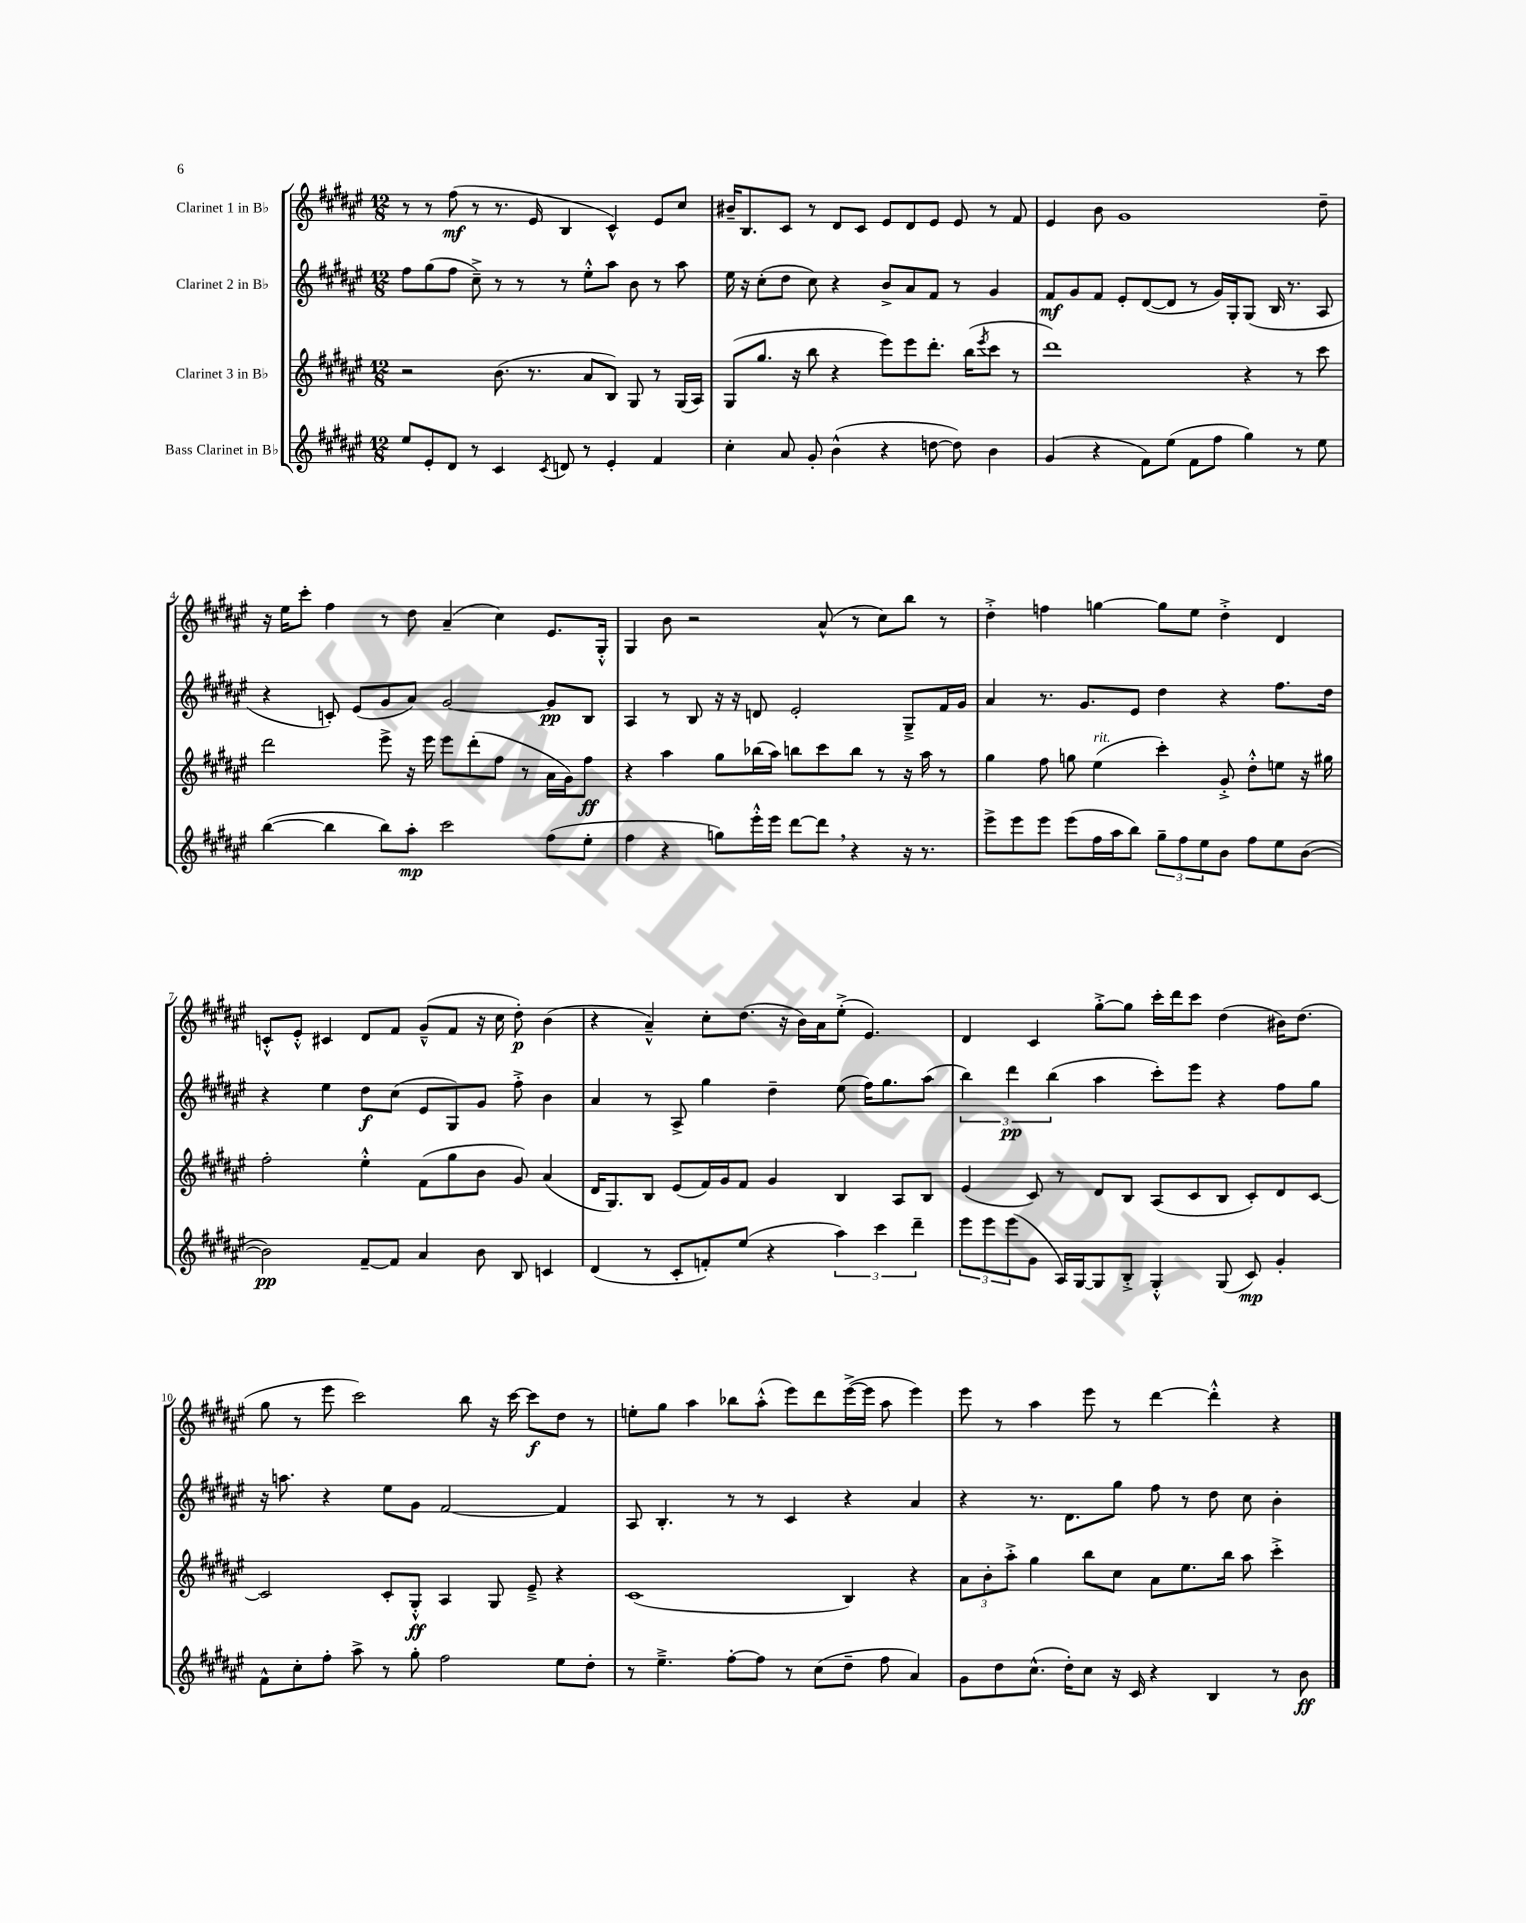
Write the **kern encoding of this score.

**kern	**kern	**kern	**kern
*staff4	*staff3	*staff2	*staff1
*clefG2	*clefG2	*clefG2	*clefG2
*k[f#c#g#d#a#e#]	*k[f#c#g#d#a#e#]	*k[f#c#g#d#a#e#]	*k[f#c#g#d#a#e#]
*M12/8	*M12/8	*M12/8	*M12/8
8ee#	2r	8ff#	8r
8e#'	.	(8gg#	8r
8d#	.	8ff#	(8ff#
8r	.	8cc#~^)	8r
4c#	(8.b	8r	8.r
.	.	8r	.
.	8.r	.	16e#
8qc#	.	.	.
8d	.	8r	4B
8r	8a#	8ee#'^^	.
4e#'	8B)	8aa#	4c#^^)
.	8G#	8b	.
4f#	8r	8r	8e#
.	(16G#	8aa#	8cc#
.	16A#)	.	.
=	=	=	=
4cc#'	(8G#	16ee#	16b#~
.	.	16r	8.B
.	8.gg#	(8cc#'	.
8a#	.	8dd#	8c#
.	16r	.	.
8g#'	8bb	8cc#)	8r
(4b^^	4r	4r	8d#
.	.	.	8c#
4r	8eee#)	8b^	8e#
.	8eee#	8a#	8d#
[8dd	8.ddd#'	8f#	8e#
8dd])	.	8r	8e#
.	(16bb	.	.
.	8qeee#	.	.
4b	8ccc#	4g#	8r
.	8r	.	8f#
=	=	=	=
(4g#	1ddd#)	8f#	4e#
.	.	8g#	.
4r	.	8f#	8b
.	.	8e#'	1g#
8f#)	.	([8d#	.
(8ee#	.	8d#]	.
8f#	.	8r	.
8ff#	.	16g#)	.
.	.	16G#'	.
4gg#)	4r	(8G#	.
.	.	16B	.
.	.	8.r	.
8r	8r	.	.
8ee#	8ccc#	8A#	8dd#~
=	=	=	=
([4bb	2ddd#	4r	16r
.	.	.	16ee#
.	.	.	8ccc#'
4bb]	.	8c')	4ff#
.	.	(8e#	.
8bb)	8eee#^	8g#	8r
8aa#'	16r	8a#)	8dd#
.	16eee#	.	.
2ccc#	8eee#	[2g#	(4a#~
.	(8ddd#'	.	.
.	8ff#	.	4cc#)
.	8r	.	.
(8ff#	16a#	8g#]	8.e#
.	16g#)	.	.
8ee#'	8ff#	8B	.
.	.	.	16G#'^^
=	=	=	=
4ff#	4r	4A#	4G#
4r	4aa#	8r	8b
.	.	8B	2r
8gg)	8gg#	16r	.
.	.	16r	.
16eee#'^^	(16bb-	8d	.
16eee#	16aa#)	.	.
[8ddd#	8bb	2e#'	.
8ddd#]	8ccc#	.	(8a#^^
4r	8bb	.	8r
.	8r	.	8cc#)
16r	16r	8G#~^	8bb
8.r	16aa#	.	.
.	8r	16f#	8r
.	.	16g#	.
=	=	=	=
8eee#^	4gg#	4a#	4dd#'^
8eee#	.	.	.
8eee#	8ff#	8.r	4ff
(8eee#	8gg	.	.
.	.	8.g#	.
16ff#	(4ee#	.	[4gg
16aa#	.	.	.
8bb)	.	8e#	.
12gg#~	4ccc#')	4dd#	8gg]
12ff#	.	.	.
.	.	.	8ee#
12ee#	.	.	.
8b	8g#'^	4r	4dd#'^
8ff#	8dd#'^^	.	.
8ee#	8ee	8.ff#	4d#
([8b	16r	.	.
.	16gg#	16dd#	.
=	=	=	=
2b])	2ff#'	4r	8c'^^
.	.	.	8e#'^^
.	.	4ee#	4c#
[8f#~	4ee#'^^	8dd#	8d#
8f#]	.	(8cc#	8f#
4a#	(8f#	8e#	(8g#~^^
.	8gg#	8G#)	8f#
8b	8b	8g#	16r
.	.	.	16cc#
8B	8g#)	8ff#'^	8dd#')
4c	(4a#	4b	(4b
=	=	=	=
(4d#	16d#	4a#	4r
.	8.G#)	.	.
8r	8B	8r	4a#~^^)
8c#'	(8e#	8A#^	.
8f')	16f#)	4gg#	8cc#'
.	16g#	.	.
(8ee#	8f#	.	(8.dd#
4r	4g#	4dd#~	.
.	.	.	16r
.	.	.	16b)
.	.	.	16a#
6aa#)	4B	(8ee#	(8ee#'^
.	.	16ff#)	4.e#)
6ccc#	.	.	.
.	.	8.gg#	.
.	8A#	.	.
6ddd#~	.	.	.
.	8B	(8aa#	.
=	=	=	=
12eee#	(4e#	6bb)	4d#
12eee#	.	.	.
(12eee#	.	6ddd#	.
8g#	8c#)	.	4c#
.	.	(6bb	.
16A#)	8r	.	.
[16G#	.	.	.
8G#]	8d#	4aa#	[8gg#'^
8B'^	8B	.	8gg#]
4G#'^^	(8A#	8ccc#')	16ccc#'
.	.	.	16ddd#
.	8c#	8eee#	8ccc#
(8G#	8B	4r	(4dd#
8c#)	8c#')	.	.
4g#'	8d#	8ff#	16b#)
.	.	.	(8.dd#
.	[8c#	8gg#	.
=	=	=	=
8f#^^	2c#]	16r	8gg#
.	.	8.aa	.
8cc#'	.	.	8r
8ff#'	.	4r	8eee#
8aa#^	.	.	2ccc#)
8r	8c#'	8ee#	.
8gg#'	8G#'^^	8g#	.
2ff#	4A#	[2f#	.
.	.	.	8bb
.	8G#	.	16r
.	.	.	[16ccc#
.	8e#~^	.	8ccc#]
8ee#	4r	4f#]	8dd#
8dd#'	.	.	8r
=	=	=	=
8r	(1c#	8A#	8ee'
4.ee#~^	.	4.B'	8gg#
.	.	.	4aa#
[8ff#'	.	8r	8bb-
8ff#]	.	8r	(8aa#'^^
8r	.	4c#	8eee#)
(8cc#	.	.	8ddd#
8dd#~	4B)	4r	([16eee#^
.	.	.	16eee#]
8ff#	.	.	8aa#
4a#)	4r	4a#	4eee#)
=	=	=	=
8g#	12a#	4r	8eee#
.	12b'	.	.
8dd#	.	.	8r
.	12aa#'^	.	.
(8.cc#^^	4gg#	8.r	4aa#
16dd#')	.	8.d#	.
8cc#	8bb	.	8eee#
16r	8cc#	8gg#	8r
16c#	.	.	.
4r	8a#	8ff#	[4ddd#
.	8.ee#	8r	.
4B	.	8dd#	4ddd#'^^]
.	16bb	.	.
.	8aa#	8cc#	.
8r	4ccc#'^	4b'	4r
8b	.	.	.
==	==	==	==
*-	*-	*-	*-
